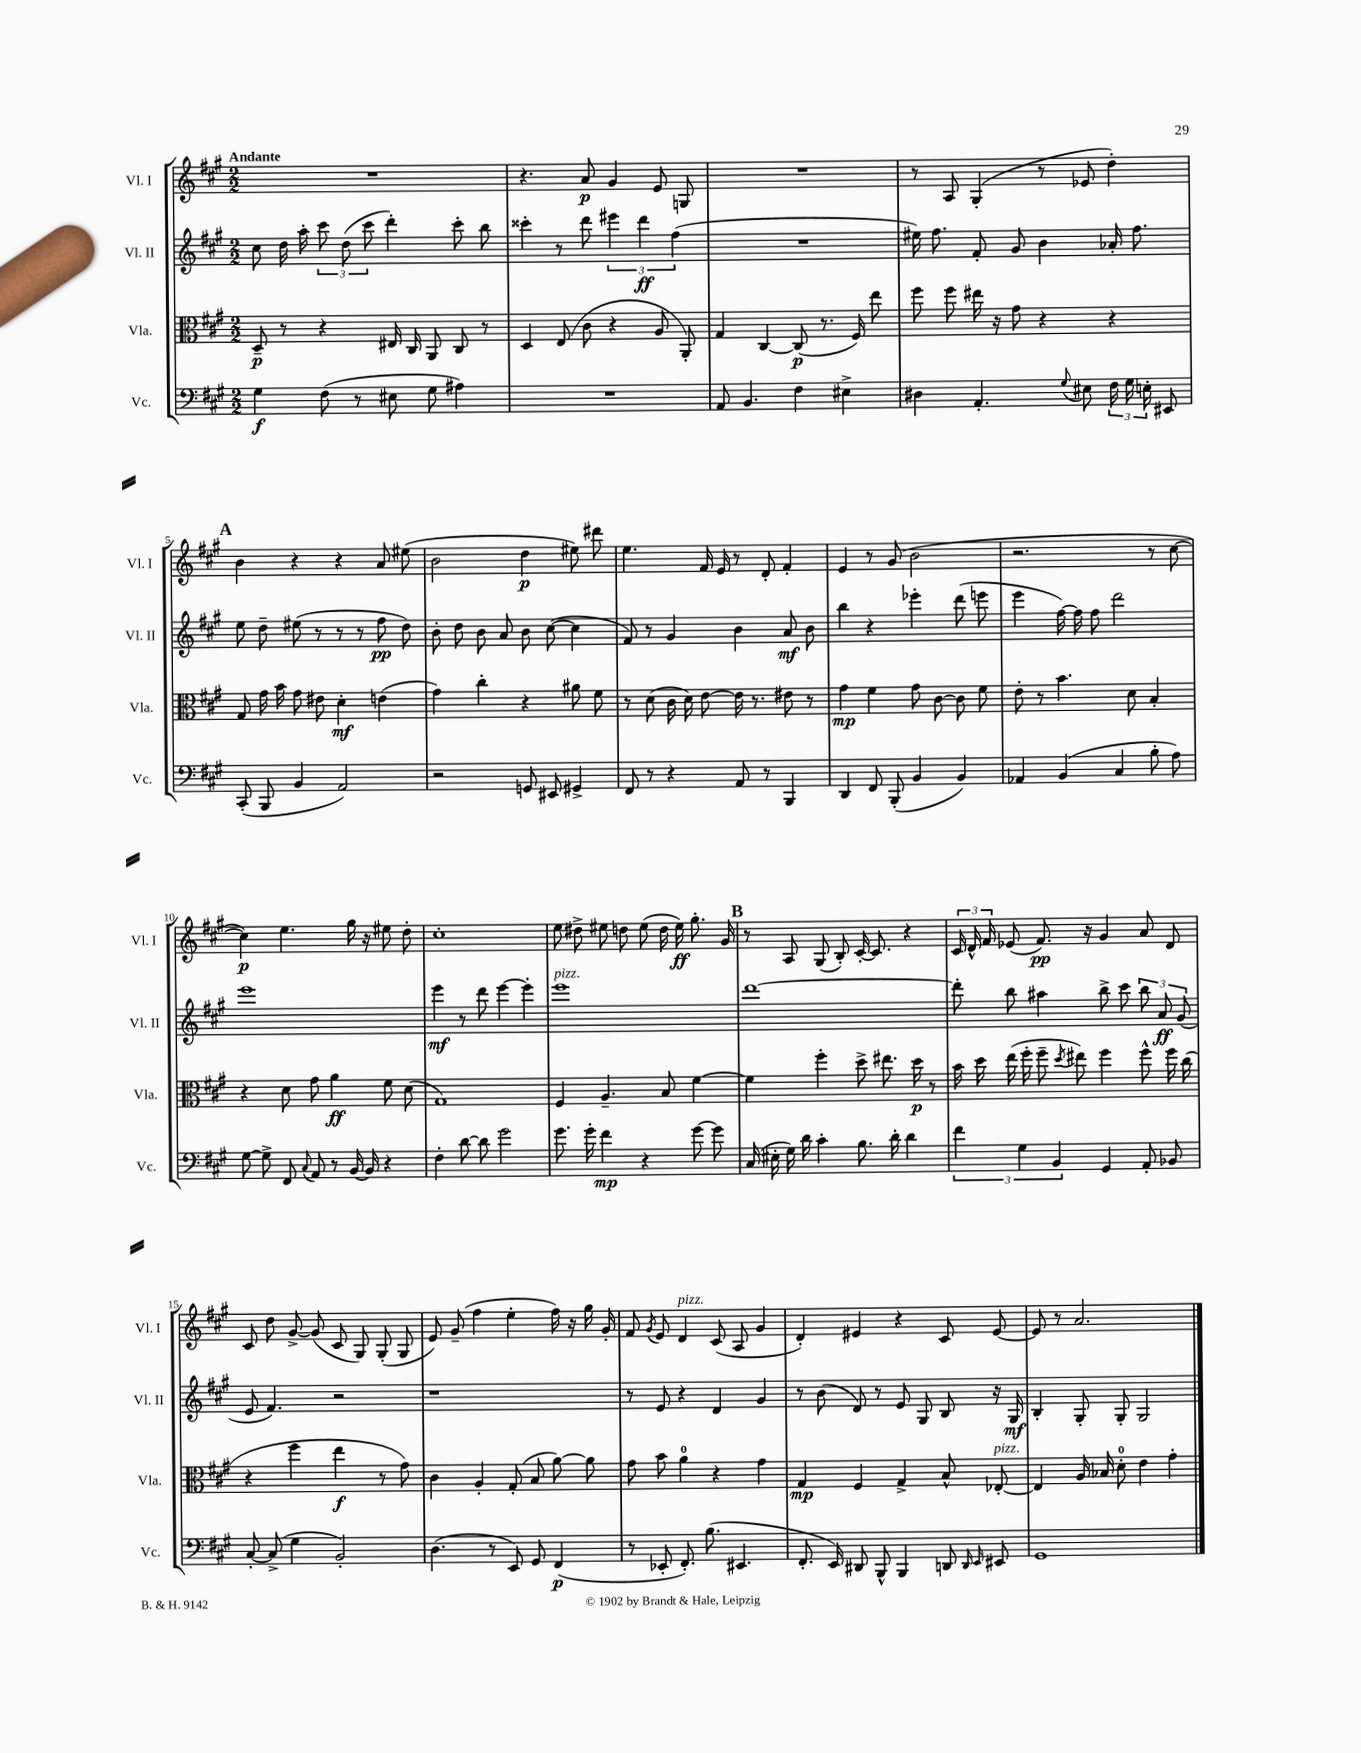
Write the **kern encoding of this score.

**kern	**kern	**kern	**kern
*staff4	*staff3	*staff2	*staff1
*clefF4	*clefC3	*clefG2	*clefG2
*k[f#c#g#]	*k[f#c#g#]	*k[f#c#g#]	*k[f#c#g#]
*M2/2	*M2/2	*M2/2	*M2/2
4G#	8D~	8cc#	1r
.	8r	16dd	.
.	.	16aa'	.
(8F#	4r	12ccc#	.
.	.	(12dd	.
8r	.	.	.
.	.	12ccc#	.
8E#	16E#	4ddd')	.
.	16C#	.	.
8G#	8AA	.	.
4A#)	8C#	8ccc#'	.
.	8r	8bb	.
=	=	=	=
1r	4D	4ccc##'	4.r
.	(8E	8r	.
.	8c#	8ddd	8a
.	4r	6eee#	4g#
.	.	6ddd	.
.	8A	.	8e
.	.	(6ff#	.
.	8AA')	.	8G
=	=	=	=
8AA	4G#	1r	1r
4.BB	.	.	.
.	[4C#	.	.
4F#	(8C#]	.	.
.	8.r	.	.
4E#^	.	.	.
.	16F#)	.	.
.	8ee	.	.
=	=	=	=
4D#	8ff#	16ee#)	8r
.	.	8.ff#	.
.	8ff#	.	8A
4.AA'	16ee#	8f#'	(4G#'
.	16r	.	.
.	8g#	8g#	.
.	4r	4b	8r
8qqG#	.	.	.
8E#	.	.	8e-
24F#	4r	16a-'	4dd')
24G#	.	.	.
.	.	8.ff#	.
24E'	.	.	.
8EE#	.	.	.
=	=	=	=
(8CC#'	8G#	8ee	4b
8BBB	16g#	8dd~	.
.	16b	.	.
4BB	8g#	(8ee#	4r
.	8e#	8r	.
2AA)	4d'	8r	4r
.	.	8r	.
.	(4e	8ff#	8a
.	.	8dd)	(8ee#
=	=	=	=
2r	4g#)	8b'	2b
.	.	8dd	.
.	4cc#'	8b	.
.	.	8a	.
8GG	4r	8b	4dd
8EE#	.	([8cc#	.
4GG#^	8a#	4cc#]	8ee#)
.	8f#	.	8ddd#
=	=	=	=
8FF#	8r	8f#)	4.ee
8r	(8d	8r	.
4r	16c#	4g#	.
.	16d)	.	.
.	[8e	.	16f#
.	.	.	16e
8AA	16e]	4b	8r
.	8.r	.	.
8r	.	.	8d'
4BBB	8e#	8a	4f#'
.	8r	8b	.
=	=	=	=
4DD	4g#	4bb	4e
8FF#	4f#	4r	8r
(8BBB'	.	.	(8g#
4BB	8g#	4eee-'	2b
.	[8c#	.	.
4BB)	8c#]	(8ddd	.
.	8f#	8eee	.
=	=	=	=
4AA-	8e'	4eee	2.r
.	8r	.	.
(4BB	4.b	[16ff#)	.
.	.	16ff#]	.
.	.	8ff#	.
4C#	.	2ddd	.
.	8d	.	.
8B'	4B'	.	8r
8A)	.	.	[8cc#
=	=	=	=
[8G#	4r	1eee	4cc#])
8G#^]	.	.	.
8FF#	8d	.	4.ee
8qqC#	.	.	.
8AA	8g#	.	.
8r	4a	.	.
[16BB	.	.	16gg#
16BB]	.	.	16r
4r	8f#	.	8ee#
.	(8d	.	8dd'
=	=	=	=
4F#'	1G#)	4eee	1cc#'
[8d	.	8r	.
8d]	.	8ddd	.
2g#	.	[4eee	.
.	.	4eee']	.
=	=	=	=
8.g#	4F#	1eee	8ee
.	.	.	8dd#^
16g#'	.	.	.
4f#	4.A~	.	8ee#
.	.	.	8dd
4r	.	.	(8ee#
.	8B	.	16dd
.	.	.	16ee#)
[8g#	[4f#	.	8.gg#'
8g#]	.	.	.
.	.	.	16g#
=	=	=	=
(16C#	4f#]	[1ddd	8r
16E#'	.	.	.
16G#)	.	.	8A
16d	.	.	.
4c#'	4ff#'	.	(8G#
.	.	.	8B')
8.B	8dd^	.	[16c#'
.	.	.	8.c#]
.	8.ee#	.	.
16d'	.	.	.
4d	.	.	4r
.	16dd	.	.
.	8r	.	.
=	=	=	=
6f#	16b	8ddd']	24c#
.	.	.	24d^^
.	16dd	.	.
.	.	.	24f#
.	(16ee	8bb	(8e-
6G#	.	.	.
.	16ff#'	.	.
.	8ff#~	4aa#	8.f#)
6BB	.	.	.
.	8qdd	.	.
.	8ee#)	.	.
.	.	.	16r
4GG#	4ff#	8bb^	4g#
.	.	8ccc#	.
8AA'	8ff#^^	12bb	8a
.	.	12a	.
8BB-	16ff#	.	8d
.	.	(12g#	.
.	(16cc#	.	.
=	=	=	=
[8C#'	4r	8e	8c#
(8C#^]	.	4.f#)	8dd
4G#	4ff#	.	[8g#^
.	.	.	(8g#]
2BB')	4ee	2r	8c#
.	.	.	8G#)
.	8r	.	(8G#'
.	8g#)	.	8G#
=	=	=	=
(4.D	4c#	1r	8e)
.	.	.	(8g#~
.	4A'	.	4ff#
8r	.	.	.
8EE)	(8G#'	.	4ee'
8GG#	8B	.	.
(4FF#	[8a)	.	16ff#)
.	.	.	16r
.	8a]	.	16gg#
.	.	.	16g#'
=	=	=	=
8r	8g#	8r	8f#
.	.	.	8qg#
8EE-'	8b	8e	8e
8.FF#')	4a	4r	4d
(8.B	.	.	.
.	4r	4d	(8c#
4.EE#	.	.	8A
.	4g#	4g#	4g#
=	=	=	=
8.FF#'	4G#	8r	4d')
.	.	(8b	.
16EE)	.	.	.
8DD#	4F#	8d)	4e#
8BBB^^	.	8r	.
4BBB	4G#^	8e	4r
.	.	8G#	.
8DD	8B^^	8B	8c#
16qqDD	.	.	.
16qqEE	.	.	.
8EE#	[8E-'	16r	[8e#
.	.	16G#	.
=	=	=	=
1GG#	4E-]	4B'	8e#]
.	.	.	8r
.	16A	8G#'	2.a
.	16B-	.	.
.	8d'	8G#'	.
.	4e	2G#	.
.	4g#'	.	.
==	==	==	==
*-	*-	*-	*-
